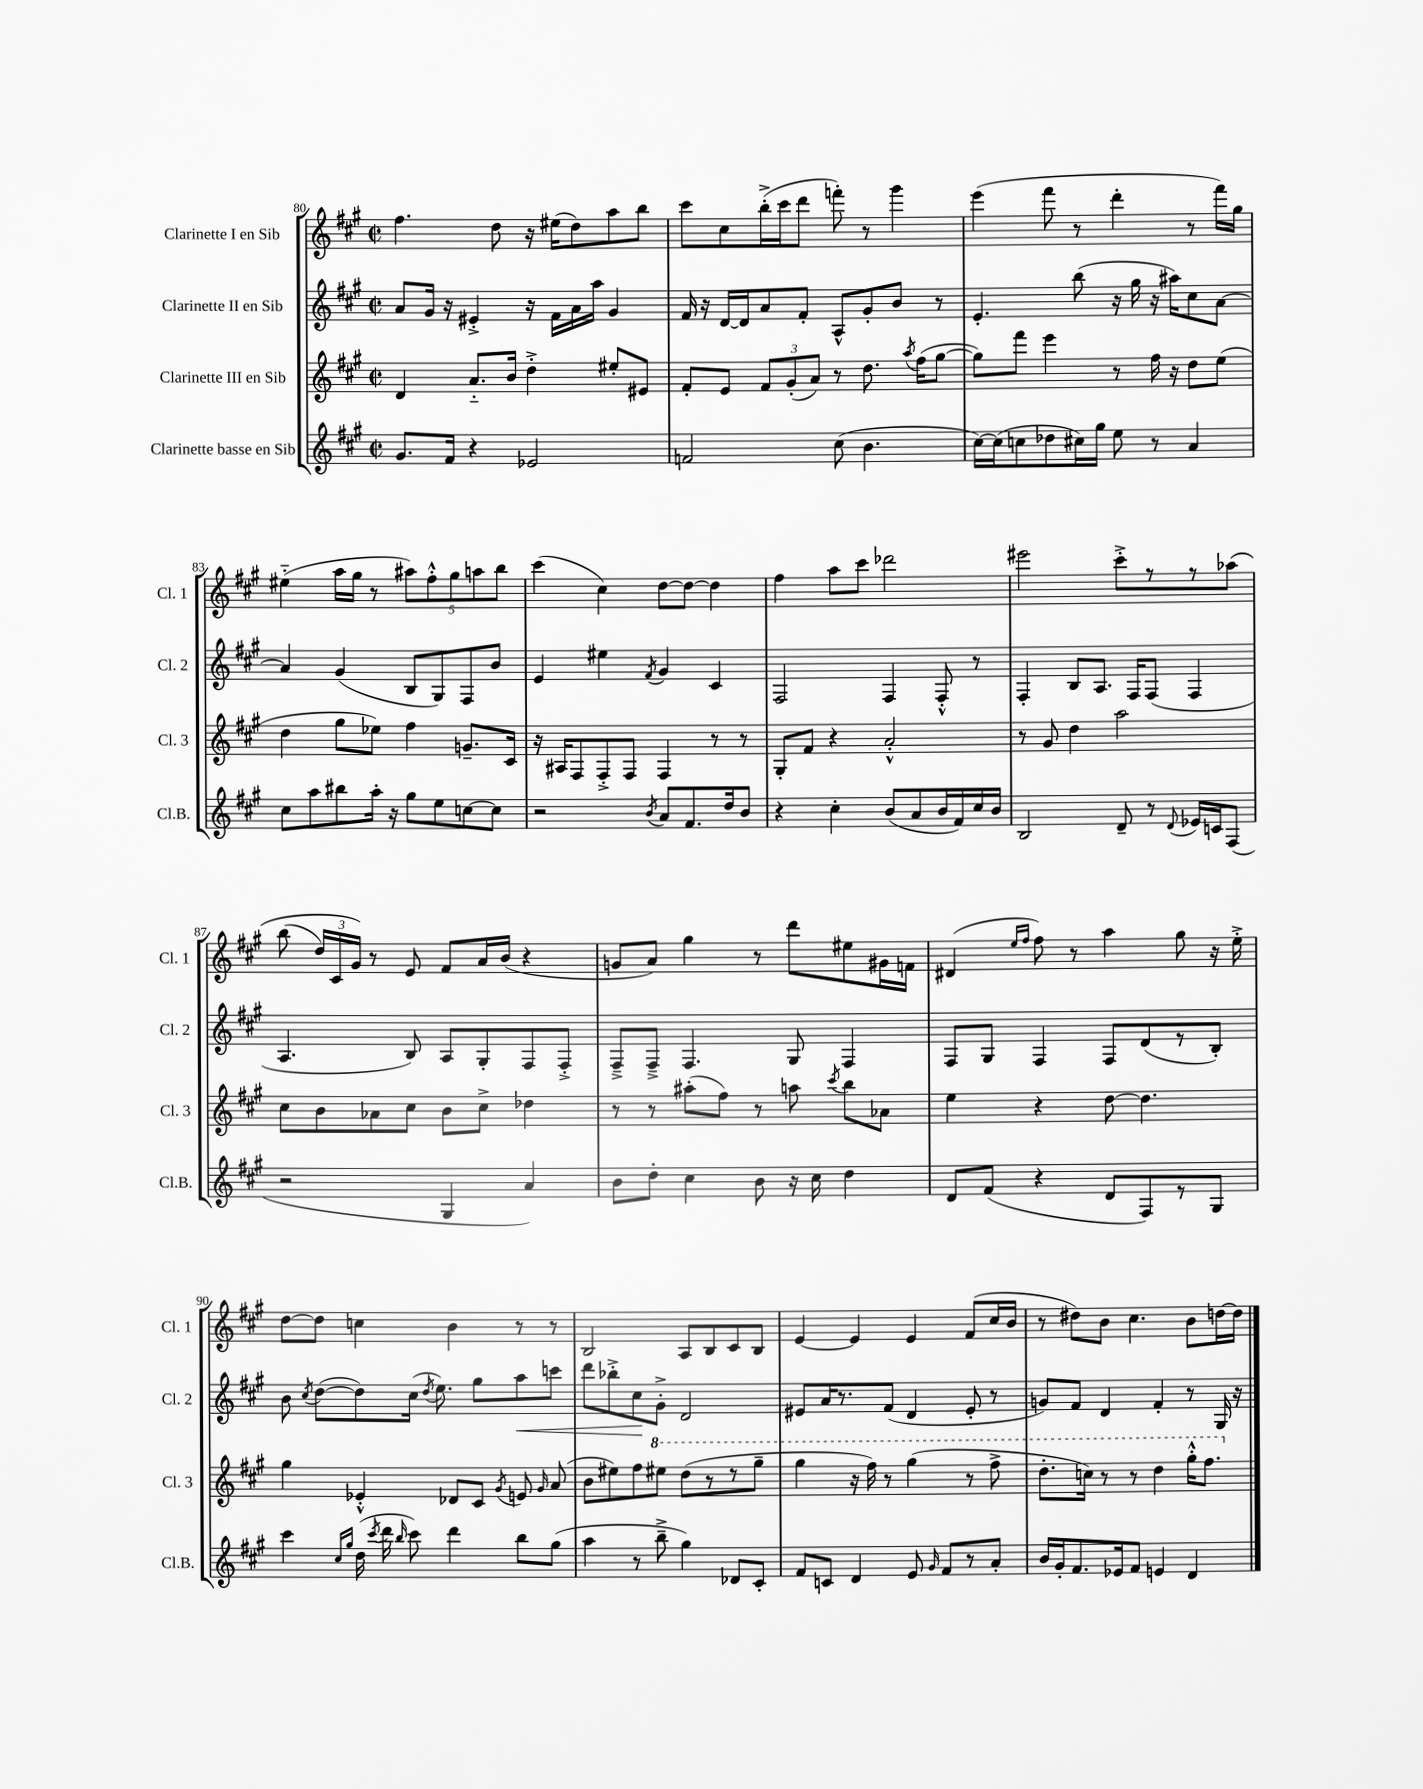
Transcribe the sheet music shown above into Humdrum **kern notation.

**kern	**kern	**kern	**dynam	**kern
*part4	*part3	*part2	*part2	*part1
*staff4	*staff3	*staff2	*staff2	*staff1
*I"Clarinette basse en Sib	*I"Clarinette III en Sib	*I"Clarinette II en Sib	*	*I"Clarinette I en Sib
*I'Cl.B.	*I'Cl. 3	*I'Cl. 2	*	*I'Cl. 1
*clefG2	*clefG2	*clefG2	*	*clefG2
*k[f#c#g#]	*k[f#c#g#]	*k[f#c#g#]	*	*k[f#c#g#]
*M2/2	*M2/2	*M2/2	*	*M2/2
*met(c|)	*met(c|)	*met(c|)	*	*met(c|)
=80	=80	=80	=80	=80
8.g#/L	4d/	8a/L	.	4.ff#\
.	.	16g#/Jk	.	.
16f#/Jk	.	16r	.	.
4r	8.a/L	4e#X'^/	.	.
.	.	.	.	8dd\
.	16b/Jk	.	.	.
2e-X/	4dd'^\	16r	.	16r
.	.	16f#\LL	.	(16ee#X\KL
.	.	16a\	.	8dd\)
.	.	16aa\JJ	.	.
.	8ee#X'/L	4g#/	.	8aa\
.	8e#X/J	.	.	8bb\J
=81	=81	=81	=81	=81
2fn/	8f#'/L	16f#/	.	8ccc#\L
.	.	16r	.	.
.	8e/J	[16d/LL	.	8cc#\
.	.	16d/J]	.	.
.	12f#/L	8a/	.	(16bb'^\L
.	.	.	.	16ccc#\J
.	(12g#'/	.	.	.
.	.	8f#'/J	.	8ddd\J
.	12a/J)	.	.	.
(8cc#\	8r	8A^^/L	.	8fffn'\)
4.b\	8.dd\	8g#'/	.	8r
.	.	8b/J	.	4ggg#\
.	8qaa/	.	.	.
.	(16ff#\KL	.	.	.
.	[8gg#\J	8r	.	.
=82	=82	=82	=82	=82
[16cc#\LL)	8gg#\L])	4.e'/	.	(4eee\
(16cc#\J]	.	.	.	.
8ccn\	8fff#\J	.	.	.
8dd-X\	4eee\	.	.	8fff#\
16cc#X\L)	.	(8bb\	.	8r
16gg#\JJ	.	.	.	.
8ee\	8r	16r	.	4ddd'\
.	.	16gg#\	.	.
8r	16ff#\	16r	.	.
.	16r	16aa#X\KL)	.	.
4a/	8dd\L	8cc#\	.	8r
.	(8ee\J	[8a\J	.	16fff#\LL)
.	.	.	.	16gg#\JJ
!!LO:LB:g=z
=83	=83	=83	=83	=83
8cc#\L	4dd\	4a/]	.	(4ee#X\
8aa\	.	.	.	.
8bb#X\	8gg#\L	(4g#/	.	16aa\LL
.	.	.	.	16gg#\JJ
16aa'\Jk	8ee-X\J)	.	.	8r
16r	.	.	.	.
8gg#\L	4ff#\	8B/L	.	10aa#X\L)
.	.	.	.	10ff#'^^\
8ee\	.	8G#/)	.	.
.	.	.	.	10gg#\
[8ccn\	8.gn~/L	8F#/	.	.
.	.	.	.	10aan\
8cc\J]	.	8b/J	.	.
.	.	.	.	10bb\J
.	16c#/Jk	.	.	.
=84	=84	=84	=84	=84
2r	16r	4e/	.	(4ccc#\
.	16A#X/KL	.	.	.
.	8F#/	.	.	.
.	8F#'^/	4ee#X\	.	4cc#\)
.	8F#/J	.	.	.
8qb/	.	8qf#/	.	.
8a/L	4F#/	4g#/	.	[8dd\L
8.f#/	.	.	.	8dd\J_
.	8r	4c#/	.	4dd\]
16dd/k	.	.	.	.
8b/J	8r	.	.	.
=85	=85	=85	=85	=85
4r	8G#'/L	2F#/	.	4ff#\
.	8f#/J	.	.	.
4cc#'\	4r	.	.	8aa\L
.	.	.	.	8ccc#\J
(8b/L	2a'^^/	4F#/	.	2ddd-X\
8a/	.	.	.	.
16b/L	.	8F#'^^/	.	.
16f#/)	.	.	.	.
16cc#/	.	8r	.	.
16b/JJ	.	.	.	.
=86	=86	=86	=86	=86
2B/	8r	4F#'/	.	2eee#X\
.	8g#/	.	.	.
.	4dd\	8B/L	.	.
.	.	8.A/J	.	.
8d~/	2aa\	.	.	8ccc#'^\L
.	.	16F#/KL	.	.
8r	.	(8F#/J	.	8r
8qqd/	.	.	.	.
16e-X/LL	.	4F#/	.	8r
16cn/J	.	.	.	.
(8F#/J	.	.	.	(8aa-X\J
!!LO:LB:g=z
=87	=87	=87	=87	=87
2r	8cc#\L	4.A/	.	(8bb\
.	8b\	.	.	24dd/LL)
.	.	.	.	24c#/
.	.	.	.	24g#/JJ)
.	8a-X\	.	.	8r
.	8cc#\J	8B/)	.	8e/
4G#/	8b\L	8A/L	.	8f#/L
.	8cc#^\J	8G#'/	.	16a/L
.	.	.	.	(16b/JJ
4a/)	4dd-X\	8F#/	.	4r
.	.	8F#'^/J	.	.
=88	=88	=88	=88	=88
8b\L	8r	8F#~^/L	.	8gn/L
8dd'\J	8r	8F#~^/J	.	8a/J)
4cc#\	(8aa#X'\L	4.F#/	.	4gg#\
.	8ff#\J)	.	.	.
8b\	8r	.	.	8r
16r	8aan\	8G#/	.	8ddd\L
16cc#\	.	.	.	.
.	8qccc#/	.	.	.
4dd\	8bb\L	4F#/	.	8ee#X\
.	8a-X\J	.	.	16g#X\L
.	.	.	.	16fn\JJ
=89	=89	=89	=89	=89
8d/L	4ee\	8F#/L	.	(4d#X/
(8f#/J	.	8G#/J	.	.
.	.	.	.	16qqee/LL
.	.	.	.	16qqff#/JJ
4r	4r	4F#/	.	8ff#\)
.	.	.	.	8r
8d/L	[8dd\	8F#/L	.	4aa\
8F#/)	4.dd\]	(8d/	.	.
8r	.	8r	.	8gg#\
8G#/J	.	8B'/J)	.	16r
.	.	.	.	16ee'^\
!!LO:LB:g=z
=90	=90	=90	=90	=90
4ccc#\	4gg#\	8b\	.	[8dd\L
.	.	8qcc#/	.	.
.	.	([8dd\L	.	8dd\J]
16qqcc#/LL	.	.	.	.
16qqgg#/JJ	.	.	.	.
(16dd\	4e-X'^^/	8dd\])	.	4ccn\
8qccc#/	.	.	.	.
16ddd\	.	.	.	.
16qqbb/	.	.	.	.
8ccc#\)	.	(16cc#\Jk	.	.
.	.	8qdd/	.	.
.	.	8.ee\)	.	.
4ddd\	8d-X/L	.	.	4b\
.	8c#/J	8gg#\L	.	.
.	8qg#/	.	.	.
!	!	!	!LO:HP:b	!
8bb\L	8en/	8aa\	<	8r
.	16qqg#/	.	.	.
(8gg#\J	(8a/	8cccn\J	.	8r
=91	=91	=91	=91	=91
4aa\	8b\L	8ddd\L	.	2B/
.	8ee#X\)	8bb-X'^\	.	.
8r	8ff#\	8cc#\	.	.
*	*8va	*	*	*
8bb~^\	8eee#X\J	8g#'^\J	[	.
4gg#\)	(8ddd\L	2d/	.	8A/L
.	8r	.	.	8B/
8d-X/L	8r	.	.	8c#/
8c#'/J	8ggg#~\J	.	.	8B/J
=92	=92	=92	=92	=92
8f#/L	4ggg#\	8e#X/L	.	[4e/
8cn/J	.	16a/K	.	.
.	.	8.r	.	.
4d/	16r	.	.	4e/]
.	16fff#\)	.	.	.
.	8r	(8f#/J	.	.
8e/	(4ggg#\	4d/	.	4e/
16qqg#/	.	.	.	.
8f#/L	.	.	.	.
8r	8r	8e#'/	.	(8f#/L
8a'/J	8fff#^\	8r	.	16cc#/L
.	.	.	.	16b/JJ
=93	=93	=93	=93	=93
16b/LL	8.ddd'\L	8gn/L)	.	8r
16g#'/J	.	.	.	.
8.f#/	.	8f#/J	.	8dd#X\L)
.	16cccn\Jk)	.	.	.
.	8r	4d/	.	8b\J
16e-X/k	.	.	.	.
8f#/J	8r	.	.	4.cc#\
4en/	4ddd\	4f#'/	.	.
4d/	16ggg#'^^\KL	8r	.	8b\L
.	8.fff#\J	.	.	.
.	.	16G#/	.	[16ddn\L
.	.	16r	.	16dd\JJ]
*	*X8va	*	*	*
==	==	==	==	==
*-	*-	*-	*-	*-
